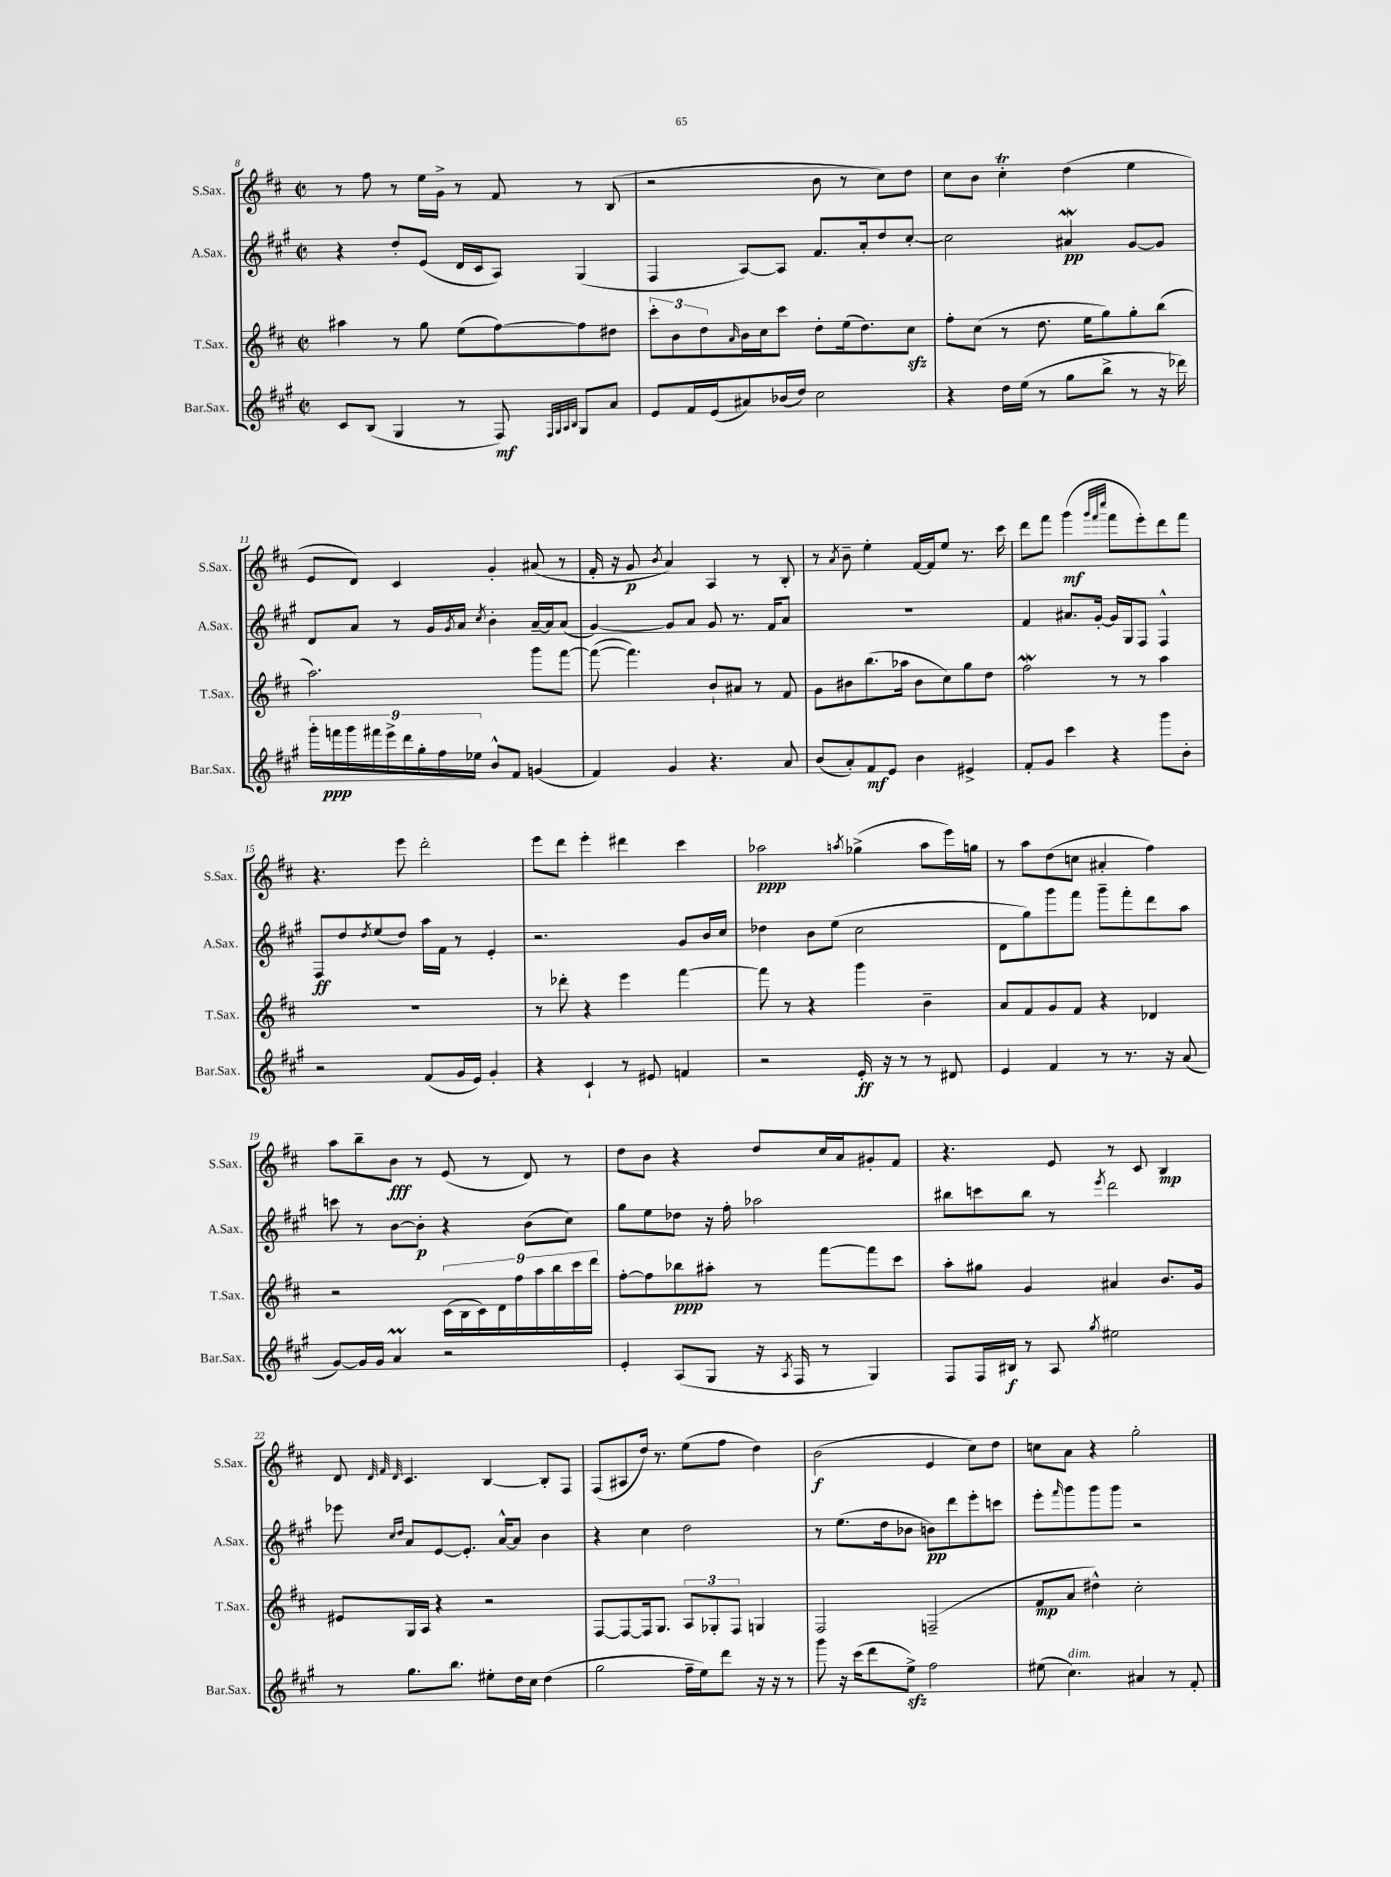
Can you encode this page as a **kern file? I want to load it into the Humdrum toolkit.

**kern	**dynam	**kern	**dynam	**kern	**dynam	**kern	**dynam
*part4	*part4	*part3	*part3	*part2	*part2	*part1	*part1
*staff4	*staff4	*staff3	*staff3	*staff2	*staff2	*staff1	*staff1
*I"Bar.Sax.	*	*I"T.Sax.	*	*I"A.Sax.	*	*I"S.Sax.	*
*I'Bar.Sax.	*	*I'T.Sax.	*	*I'A.Sax.	*	*I'S.Sax.	*
*clefG2	*	*clefG2	*	*clefG2	*	*clefG2	*
*k[f#c#g#]	*	*k[f#c#]	*	*k[f#c#g#]	*	*k[f#c#]	*
*M2/2	*	*M2/2	*	*M2/2	*	*M2/2	*
*met(c|)	*	*met(c|)	*	*met(c|)	*	*met(c|)	*
=8	=8	=8	=8	=8	=8	=8	=8
8c#/L	.	4aa#X\	.	4r	.	8r	.
(8B/J	.	.	.	.	.	8ff#\	.
4G#/	.	8r	.	8dd'/L	.	8r	.
.	.	8gg\	.	(8e/J	.	16ee\LL	.
.	.	.	.	.	.	16g^\JJ	.
8r	.	(8ee\L	.	16d/LL	.	8r	.
.	.	.	.	16c#/J	.	.	.
8F#/)	mf	[8ff#\)	.	8A/J)	.	8f#/	.
32qqF#/LLL	.	.	.	.	.	.	.
32qqG#/	.	.	.	.	.	.	.
32qqA/	.	.	.	.	.	.	.
32qqB/JJJ	.	.	.	.	.	.	.
8G#/L	.	8ff#\]	.	(4G#/	.	8r	.
8a/J	.	8dd#X\J	.	.	.	(8B/	.
=9	=9	=9	=9	=9	=9	=9	=9
8e/L	.	12ccc#'\L	.	4F#/	.	2r	.
.	.	12b\	.	.	.	.	.
16f#/L	.	.	.	.	.	.	.
.	.	12dd\	.	.	.	.	.
(16e/J	.	.	.	.	.	.	.
.	.	16qqa/	.	.	.	.	.
8a#X/)	.	16b\L	.	[8A/L)	.	.	.
.	.	16cc#\J	.	.	.	.	.
(16b-X/L	.	8ccc#\J	.	8A/J]	.	.	.
16dd/JJ)	.	.	.	.	.	.	.
2cc#\	.	8dd'\L	.	8.f#/L	.	8b\	.
.	.	(16ee\k	.	.	.	8r	.
.	.	8.dd\)	.	16a'/k	.	.	.
.	.	.	.	8dd/	.	8cc#\L)	.
.	.	8cc#zz\J	.	[8cc#'/J	.	8dd\J	.
=10	=10	=10	=10	=10	=10	=10	=10
4r	.	8ff#'\L	.	2cc#\]	.	8cc#\L	.
.	.	(8cc#\J	.	.	.	8b\J	.
16dd\LL	.	8r	.	.	.	4cc#t'\	.
(16ee\JJ	.	.	.	.	.	.	.
8r	.	8.dd\	.	.	.	.	.
8gg#\L	.	.	.	4a#XW/	pp	(4dd\	.
.	.	16ee\KL	.	.	.	.	.
8bb^\J	.	8gg\)	.	.	.	.	.
8r	.	8gg'\	.	[8g#/L	.	4ee\	.
16r	.	(8bb\J	.	8g#/J]	.	.	.
16ddd-X\)	.	.	.	.	.	.	.
!!LO:LB:g=z
=11	=11	=11	=11	=11	=11	=11	=11
18ggg#'\LL	.	2.aa\)	.	8d/L	.	8e/L	.
18fffn\	ppp	.	.	.	.	.	.
18ggg#\	.	.	.	.	.	.	.
.	.	.	.	8a/J	.	8d/J)	.
18fff#X\	.	.	.	.	.	.	.
18eee^\	.	.	.	.	.	.	.
.	.	.	.	8r	.	4c#/	.
18ddd\	.	.	.	.	.	.	.
18gg#'\	.	.	.	.	.	.	.
.	.	.	.	16g#/LL	.	.	.
18ff#\	.	.	.	.	.	.	.
.	.	.	.	8qg#/	.	.	.
.	.	.	.	16a/JJ	.	.	.
18ee-X\JJ	.	.	.	.	.	.	.
.	.	.	.	8qcc#/	.	.	.
8b^^/L	.	.	.	4b'\	.	4g'/	.
8f#/J	.	.	.	.	.	.	.
(4gn/	.	8ggg\L	.	[16a~/LL	.	(8a#X/	.
.	.	.	.	16a/J]	.	.	.
.	.	[8fff#\J	.	(8a/J	.	8r	.
=12	=12	=12	=12	=12	=12	=12	=12
4f#/)	.	(8fff#\_	.	[4g#/)	.	16f#'/	.
.	.	.	.	.	.	16r	.
.	.	4.fff#\])	.	.	.	8g/	p
.	.	.	.	.	.	8qb/	.
4g#/	.	.	.	8g#/L]	.	4a/)	.
.	.	.	.	8a/J	.	.	.
4.r	.	8b`/L	.	8g#/	.	4A/	.
.	.	8a#X/J	.	8.r	.	.	.
.	.	8r	.	.	.	8r	.
.	.	.	.	16f#/KL	.	.	.
8a/	.	8f#/	.	8a/J	.	8B'/	.
=13	=13	=13	=13	=13	=13	=13	=13
(8b/L	.	8g\L	.	1r	.	8r	.
.	.	.	.	.	.	8qa/	.
8a'/)	.	8b#X\	.	.	.	8b~\	.
8f#/	mf	(8.bb\	.	.	.	4ee'\	.
8e/J	.	.	.	.	.	.	.
.	.	16aa-X\Jk	.	.	.	.	.
4b\	.	8b#\L	.	.	.	[16f#/LL	.
.	.	.	.	.	.	16f#/J]	.
.	.	8cc#\)	.	.	.	8ee/J	.
4e#X^/	.	8gg\	.	.	.	8.r	.
.	.	8dd\J	.	.	.	.	.
.	.	.	.	.	.	16ccc#\	.
=14	=14	=14	=14	=14	=14	=14	=14
8f#'/L	.	2ff#W\	.	4f#/	.	8ddd\L	.
8g#/J	.	.	.	.	.	8fff#\J	.
4ccc#\	.	.	.	8.a#X/L	.	(4ggg\	mf
.	.	.	.	[16g#'/Jk	.	.	.
.	.	.	.	.	.	32qqggg/LLL	.
.	.	.	.	.	.	32qqfff#/	.
.	.	.	.	.	.	32qqcccc#/JJJ	.
4r	.	8r	.	16g#/LL]	.	8fff#\L	.
.	.	.	.	16G#/J	.	.	.
.	.	8r	.	8F#/J	.	8eee'\)	.
8ggg#\L	.	4aa\	.	4F#^^/	.	8ddd\	.
8b'\J	.	.	.	.	.	8fff#\J	.
!!LO:LB:g=z
=15	=15	=15	=15	=15	=15	=15	=15
2r	.	1r	.	8F#/L	ff	4.r	.
.	.	.	.	8dd/	.	.	.
.	.	.	.	8qdd/	.	.	.
.	.	.	.	(8ee/	.	.	.
.	.	.	.	8dd/J)	.	8eee\	.
(8f#/L	.	.	.	16aa\LL	.	2ddd'\	.
.	.	.	.	16f#\JJ	.	.	.
16g#/L	.	.	.	8r	.	.	.
16e/JJ)	.	.	.	.	.	.	.
4g#'/	.	.	.	4e'/	.	.	.
=16	=16	=16	=16	=16	=16	=16	=16
4r	.	8r	.	2.r	.	8eee\L	.
.	.	8ddd-X'\	.	.	.	8ddd\J	.
4c#`/	.	4r	.	.	.	4eee'\	.
8r	.	4eee\	.	.	.	4ddd#X\	.
8e#X/	.	.	.	.	.	.	.
4fn/	.	[4fff#\	.	8g#/L	.	4ccc#\	.
.	.	.	.	16b/L	.	.	.
.	.	.	.	16cc#/JJ	.	.	.
=17	=17	=17	=17	=17	=17	=17	=17
2r	.	8fff#\]	.	4dd-X\	.	2aa-X\	ppp
.	.	8r	.	.	.	.	.
.	.	4r	.	8b\L	.	.	.
.	.	.	.	(8ee\J	.	.	.
.	.	.	.	.	.	8qaan/	.
16e'/	ff	4ggg\	.	2cc#\	.	(4gg-X^\	.
16r	.	.	.	.	.	.	.
8r	.	.	.	.	.	.	.
8r	.	4b~\	.	.	.	8aa\L	.
8d#X/	.	.	.	.	.	16eee\L)	.
.	.	.	.	.	.	16ggn\JJ	.
=18	=18	=18	=18	=18	=18	=18	=18
4e/	.	8a/L	.	8d\L	.	8r	.
.	.	8f#/	.	8gg#\)	.	8aa\L	.
4f#/	.	8g/	.	8ggg#\	.	(8dd\	.
.	.	8f#/J	.	8fff#\J	.	8ccn\J	.
8r	.	4r	.	8ggg#~\L	.	4a#X'/	.
8.r	.	.	.	8fff#'\	.	.	.
.	.	4d-X/	.	8ddd\	.	4ff#\)	.
16r	.	.	.	.	.	.	.
(8a/	.	.	.	8aa\J	.	.	.
!!LO:LB:g=z
=19	=19	=19	=19	=19	=19	=19	=19
[8g#/L)	.	2r	.	8cccn\	.	8aa\L	.
16g#/L]	.	.	.	8r	.	8bb~\	.
16g#/JJ	.	.	.	.	.	.	.
4aM/	.	.	.	[8b\L	.	8b\J	fff
.	.	.	.	8b'\J]	p	8r	.
2r	.	(18c#\LL	.	4r	.	(8e/	.
.	.	18B\	.	.	.	.	.
.	.	18c#\)	.	.	.	.	.
.	.	.	.	.	.	8r	.
.	.	18d\	.	.	.	.	.
.	.	18ff#\	.	.	.	.	.
.	.	.	.	(8b\L	.	8d/)	.
.	.	18aa\	.	.	.	.	.
.	.	18bb\	.	.	.	.	.
.	.	.	.	8cc#\J)	.	8r	.
.	.	18ccc#\	.	.	.	.	.
.	.	18ddd\JJ	.	.	.	.	.
=20	=20	=20	=20	=20	=20	=20	=20
4e'/	.	[8ff#'\L	.	8gg#\L	.	8dd\L	.
.	.	8ff#\]	.	8ee\	.	8b\J	.
(8A/L	.	8bb-X\	ppp	8dd-X\J	.	4r	.
8G#/J	.	8aa#X'\J	.	16r	.	.	.
.	.	.	.	16ff#'\	.	.	.
16r	.	8r	.	2aa-X\	.	8dd/L	.
8qA/	.	.	.	.	.	.	.
16F#/	.	.	.	.	.	.	.
8r	.	[8fff#\L	.	.	.	16cc#/L	.
.	.	.	.	.	.	16a/J	.
4G#/)	.	8fff#\]	.	.	.	8g#X'/	.
.	.	8ccc#\J	.	.	.	8f#/J	.
=21	=21	=21	=21	=21	=21	=21	=21
8F#/L	.	8aa'\L	.	8bb#X\L	.	4.r	.
16F#/L	.	8gg#X\J	.	8cccn\	.	.	.
16B#X/JJ	f	.	.	.	.	.	.
8r	.	4g/	.	8bb#\J	.	.	.
8A/	.	.	.	8r	.	8e/	.
8qgg#/	.	.	.	8qeee/	.	.	.
2ee#X\	.	4a#X/	.	2ddd\	.	8r	.
.	.	.	.	.	.	8c#/	.
.	.	8.b/L	.	.	.	4B/	mp
.	.	16g/Jk	.	.	.	.	.
!!LO:LB:g=z
=22	=22	=22	=22	=22	=22	=22	=22
8r	.	8e#X/L	.	8eee-X\	.	8d/	.
.	.	.	.	.	.	32qqd/	.
.	.	.	.	16qqcc#/LL	.	32qqf#/	.
.	.	.	.	16qqdd/JJ	.	32qqd/	.
8.gg#\L	.	16G/L	.	8a/L	.	4.c#/	.
.	.	16A/JJ	.	.	.	.	.
.	.	4r	.	[8e/	.	.	.
8.bb\J	.	.	.	.	.	.	.
.	.	.	.	8.e'/J]	.	.	.
8ee#X'\L	.	2r	.	.	.	[4B/	.
.	.	.	.	[16a^^/KL	.	.	.
16dd\L	.	.	.	8a/J]	.	.	.
16cc#\JJ	.	.	.	.	.	.	.
(4dd\	.	.	.	4b\	.	8B'/L]	.
.	.	.	.	.	.	8F#/J	.
=23	=23	=23	=23	=23	=23	=23	=23
2gg#\	.	[8F#/L	.	4r	.	(8F#/L	.
.	.	8F#/_	.	.	.	8A#X/	.
.	.	16F#/k]	.	4cc#\	.	16dd/Jk)	.
.	.	8.G/J	.	.	.	8.r	.
16ff#~\LL	.	12A/L	.	2dd\	.	(8ee\L	.
16ee\J)	.	.	.	.	.	.	.
.	.	12G-X'/	.	.	.	.	.
8ddd\J	.	.	.	.	.	8ff#\J	.
.	.	12F#/J	.	.	.	.	.
16r	.	4Gn/	.	.	.	4dd\)	.
16r	.	.	.	.	.	.	.
8r	.	.	.	.	.	.	.
=24	=24	=24	=24	=24	=24	=24	=24
8ggg#\	.	2F#/	.	8r	.	(2b\	f
16r	.	.	.	(8.ee\L	.	.	.
(16ccc#\KL	.	.	.	.	.	.	.
8ddd\	.	.	.	.	.	.	.
.	.	.	.	16dd\k	.	.	.
8eezz^\J)	.	.	.	8b-X\J	.	.	.
2ff#\	.	(2Fn~/	.	8bn\L)	pp	4e/	.
.	.	.	.	8ddd\	.	.	.
.	.	.	.	8eee'\	.	8cc#\L)	.
.	.	.	.	8cccn\J	.	8dd\J	.
=25	=25	=25	=25	=25	=25	=25	=25
(8ee#X\	.	8f#/L	mp	8eee'\L	.	8ccn\L	.
.	.	.	.	16qqfff#/	.	.	.
!LO:TX:a:i:t=dim.	!	!	!	!	!	!	!
4.cc#\)	.	8a/J	.	8ggg#\	.	8a\J	.
.	.	4dd#X^^\)	.	8ggg#\	.	4r	.
.	.	.	.	8ggg#\J	.	.	.
4a#X/	.	2cc#'\	.	2r	.	2gg'\	.
8r	.	.	.	.	.	.	.
8f#'/	.	.	.	.	.	.	.
==	==	==	==	==	==	==	==
*-	*-	*-	*-	*-	*-	*-	*-
